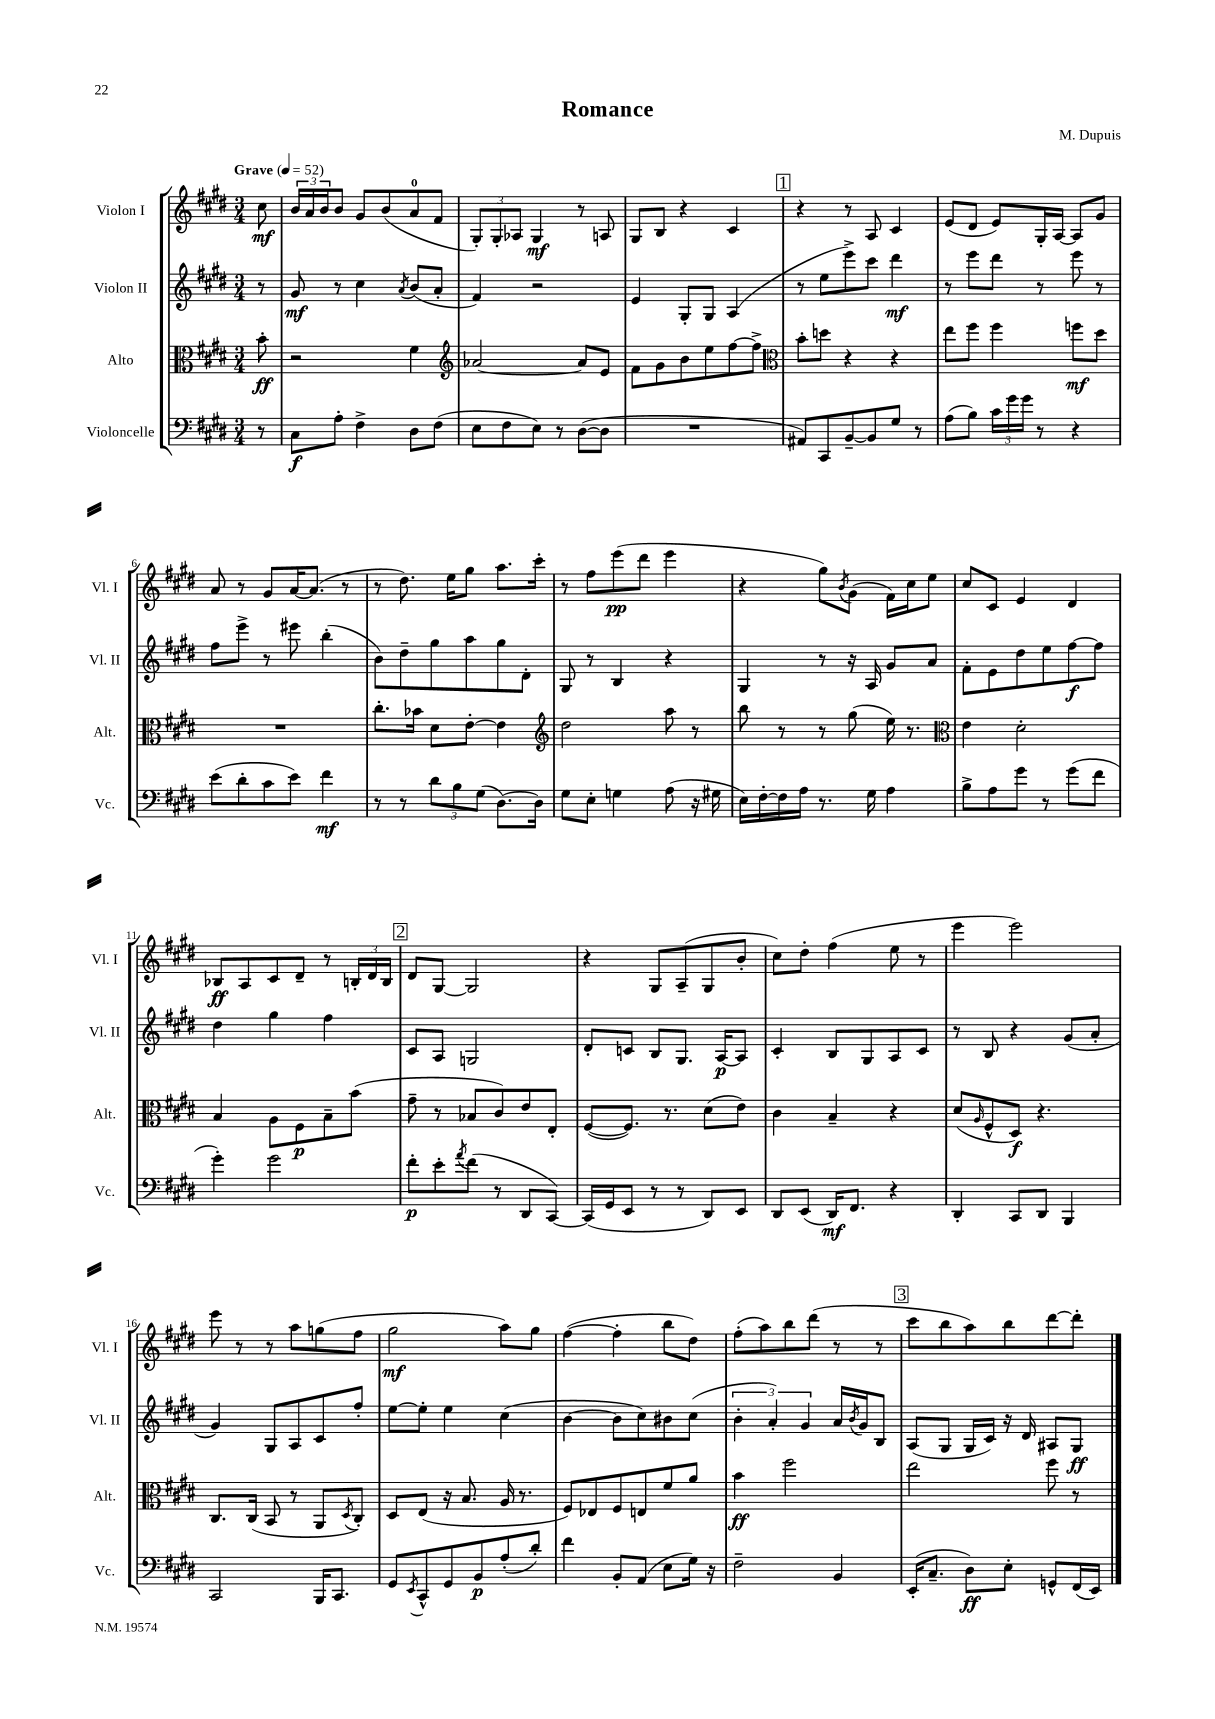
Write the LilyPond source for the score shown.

\header { title = "Romance" composer = "M. Dupuis" }
<<
\new StaffGroup <<
\new Staff = "s0" \with { instrumentName = "Violon I" shortInstrumentName = "Vl. I" } {
    \clef treble \key e \major \numericTimeSignature \time 3/4 \partial 8 \tempo "Grave" 4 = 52
    cis''8\mf |
    \tuplet 3/2 { b'16 a'16 b'16 } b'8 gis'8 b'8( a'8-0 fis'8 |
    \tuplet 3/2 { gis8-.) gis8-. aes8 } gis4\mf r8 a8 |
    gis8 b8 r4 cis'4 |
    \mark \markup { \box "1" } r4 r8 a8 cis'4 |
    e'8( dis'8 e'8) gis16-. a16~ a8 gis'8 |
    a'8 r8 gis'8 a'16~ a'8.( r8 |
    r8 dis''8.) e''16 gis''8 a''8. cis'''16-. |
    r8 fis''8 e'''8\pp( dis'''8 e'''4 |
    r4 gis''8) \acciaccatura { b'8 } gis'8( fis'16) cis''16 e''8 |
    cis''8 cis'8 e'4 dis'4 |
    bes8\ff a8 cis'8 dis'8-- r8 \tuplet 3/2 { b16-. dis'16 b16 } |
    \mark \markup { \box "2" } dis'8 gis8~ gis2 |
    r4 gis8 a8--( gis8 b'8-. |
    cis''8) dis''8-. fis''4( e''8 r8 |
    e'''4 e'''2) |
    e'''8 r8 r8 a''8 g''8( fis''8 |
    gis''2\mf a''8) gis''8 |
    fis''4~( fis''4-. b''8 dis''8) |
    fis''8-.( a''8) b''8 dis'''8( r8 r8 |
    \mark \markup { \box "3" } cis'''8 b''8 a''8) b''8 dis'''8~ dis'''8-. \bar "|." |
}
\new Staff = "s1" \with { instrumentName = "Violon II" shortInstrumentName = "Vl. II" } {
    \clef treble \key e \major \numericTimeSignature \time 3/4 \partial 8
    r8 |
    gis'8\mf r8 cis''4 \acciaccatura { a'8 } b'8( a'8-. |
    fis'4) r2 |
    e'4 gis8-. gis8 a4( |
    \mark \markup { \box "1" } r8 e''8 e'''8->) cis'''8 dis'''4\mf |
    r8 e'''8 dis'''8 r8 e'''8 r8 |
    fis''8 e'''8-> r8 eis'''8 b''4-.( |
    b'8) dis''8-- gis''8 a''8 gis''8 dis'8-. |
    gis8 r8 b4 r4 |
    gis4 r8 r16 a16 gis'8 a'8 |
    fis'8-. e'8 dis''8 e''8 fis''8~\f fis''8 |
    dis''4 gis''4 fis''4 |
    \mark \markup { \box "2" } cis'8 a8 g2 |
    dis'8-. c'8 b8 gis8. a16~\p a8 |
    cis'4-. b8 gis8 a8 cis'8 |
    r8 b8 r4 gis'8( a'8-. |
    gis'4) gis8 a8 cis'8 fis''8-. |
    e''8~ e''8-. e''4 cis''4( |
    b'4~ b'8 cis''8) bis'8 cis''8( |
    \tuplet 3/2 { b'4-. a'4-.) gis'4 } a'16 \acciaccatura { b'8 } gis'16 b8 |
    \mark \markup { \box "3" } a8( gis8 gis16 cis'16) r16 dis'16 ais8 gis8\ff \bar "|." |
}
\new Staff = "s2" \with { instrumentName = "Alto" shortInstrumentName = "Alt." } {
    \clef alto \key e \major \numericTimeSignature \time 3/4 \partial 8
    b'8-.\ff |
    r2 fis'4 |
    \clef treble aes'2~ aes'8 e'8 |
    fis'8 gis'8 b'8 e''8 fis''8~ fis''8-> |
    \mark \markup { \box "1" } \clef alto b'8-. d''8 r4 r4 |
    e''8 fis''8 fis''4 f''8\mf dis''8 |
    R2. |
    cis''8.-. bes'16 dis'8 e'8~-. e'4 |
    \clef treble dis''2 a''8 r8 |
    b''8 r8 r8 gis''8( e''16) r8. |
    \clef alto e'4 dis'2-. |
    b4 a8 fis8\p b8-- b'8( |
    \mark \markup { \box "2" } gis'8-- r8 bes8 cis'8) e'8 e8-. |
    fis8~( fis8.) r8. dis'8( e'8) |
    cis'4 b4-- r4 |
    dis'8( \grace { a16 } fis8-^ dis8\f) r4. |
    cis8. cis16( b,8 r8 a,8 \acciaccatura { dis8 } cis8-.) |
    dis8 e8( r16 b8. a16 r8. |
    fis8) ees8 fis8 e8 fis'8 a'8 |
    b'4\ff fis''2 |
    \mark \markup { \box "3" } e''2 fis''8 r8 \bar "|." |
}
\new Staff = "s3" \with { instrumentName = "Violoncelle" shortInstrumentName = "Vc." } {
    \clef bass \key e \major \numericTimeSignature \time 3/4 \partial 8
    r8 |
    cis8\f a8-. fis4-> dis8 fis8( |
    e8 fis8 e8) r8 dis8~( dis8 |
    R2. |
    \mark \markup { \box "1" } ais,8) cis,8 b,8~-- b,8 gis8 r8 |
    a8( b8) \tuplet 3/2 { cis'16 gis'16 gis'16 } r8 r4 |
    e'8( dis'8-. cis'8 e'8) fis'4\mf |
    r8 r8 \tuplet 3/2 { dis'8 b8 gis8( } dis8.~) dis16 |
    gis8 e8-. g4 a8( r16 gis16 |
    e16) fis16~-. fis16 a16 r8. gis16 a4 |
    b8-> a8 gis'8 r8 gis'8( fis'8 |
    gis'4-.) gis'2 |
    \mark \markup { \box "2" } fis'8-.\p e'8-. \acciaccatura { a'8 } fis'8( r8 dis,8 cis,8~) |
    cis,16( gis,16 e,8 r8 r8 dis,8) e,8 |
    dis,8 e,8( dis,16\mf) fis,8. r4 |
    dis,4-. cis,8 dis,8 b,,4 |
    cis,2 b,,16 cis,8. |
    gis,8 \acciaccatura { e,8 } cis,8-^ gis,8 b,8\p a8-.( dis'8-.) |
    fis'4 b,8-. a,8( e8 gis16) r16 |
    fis2-- b,4 |
    \mark \markup { \box "3" } e,16-.( cis8.-- dis8\ff) e8-. g,8-^ fis,16( e,16) \bar "|." |
}
>>
>>
